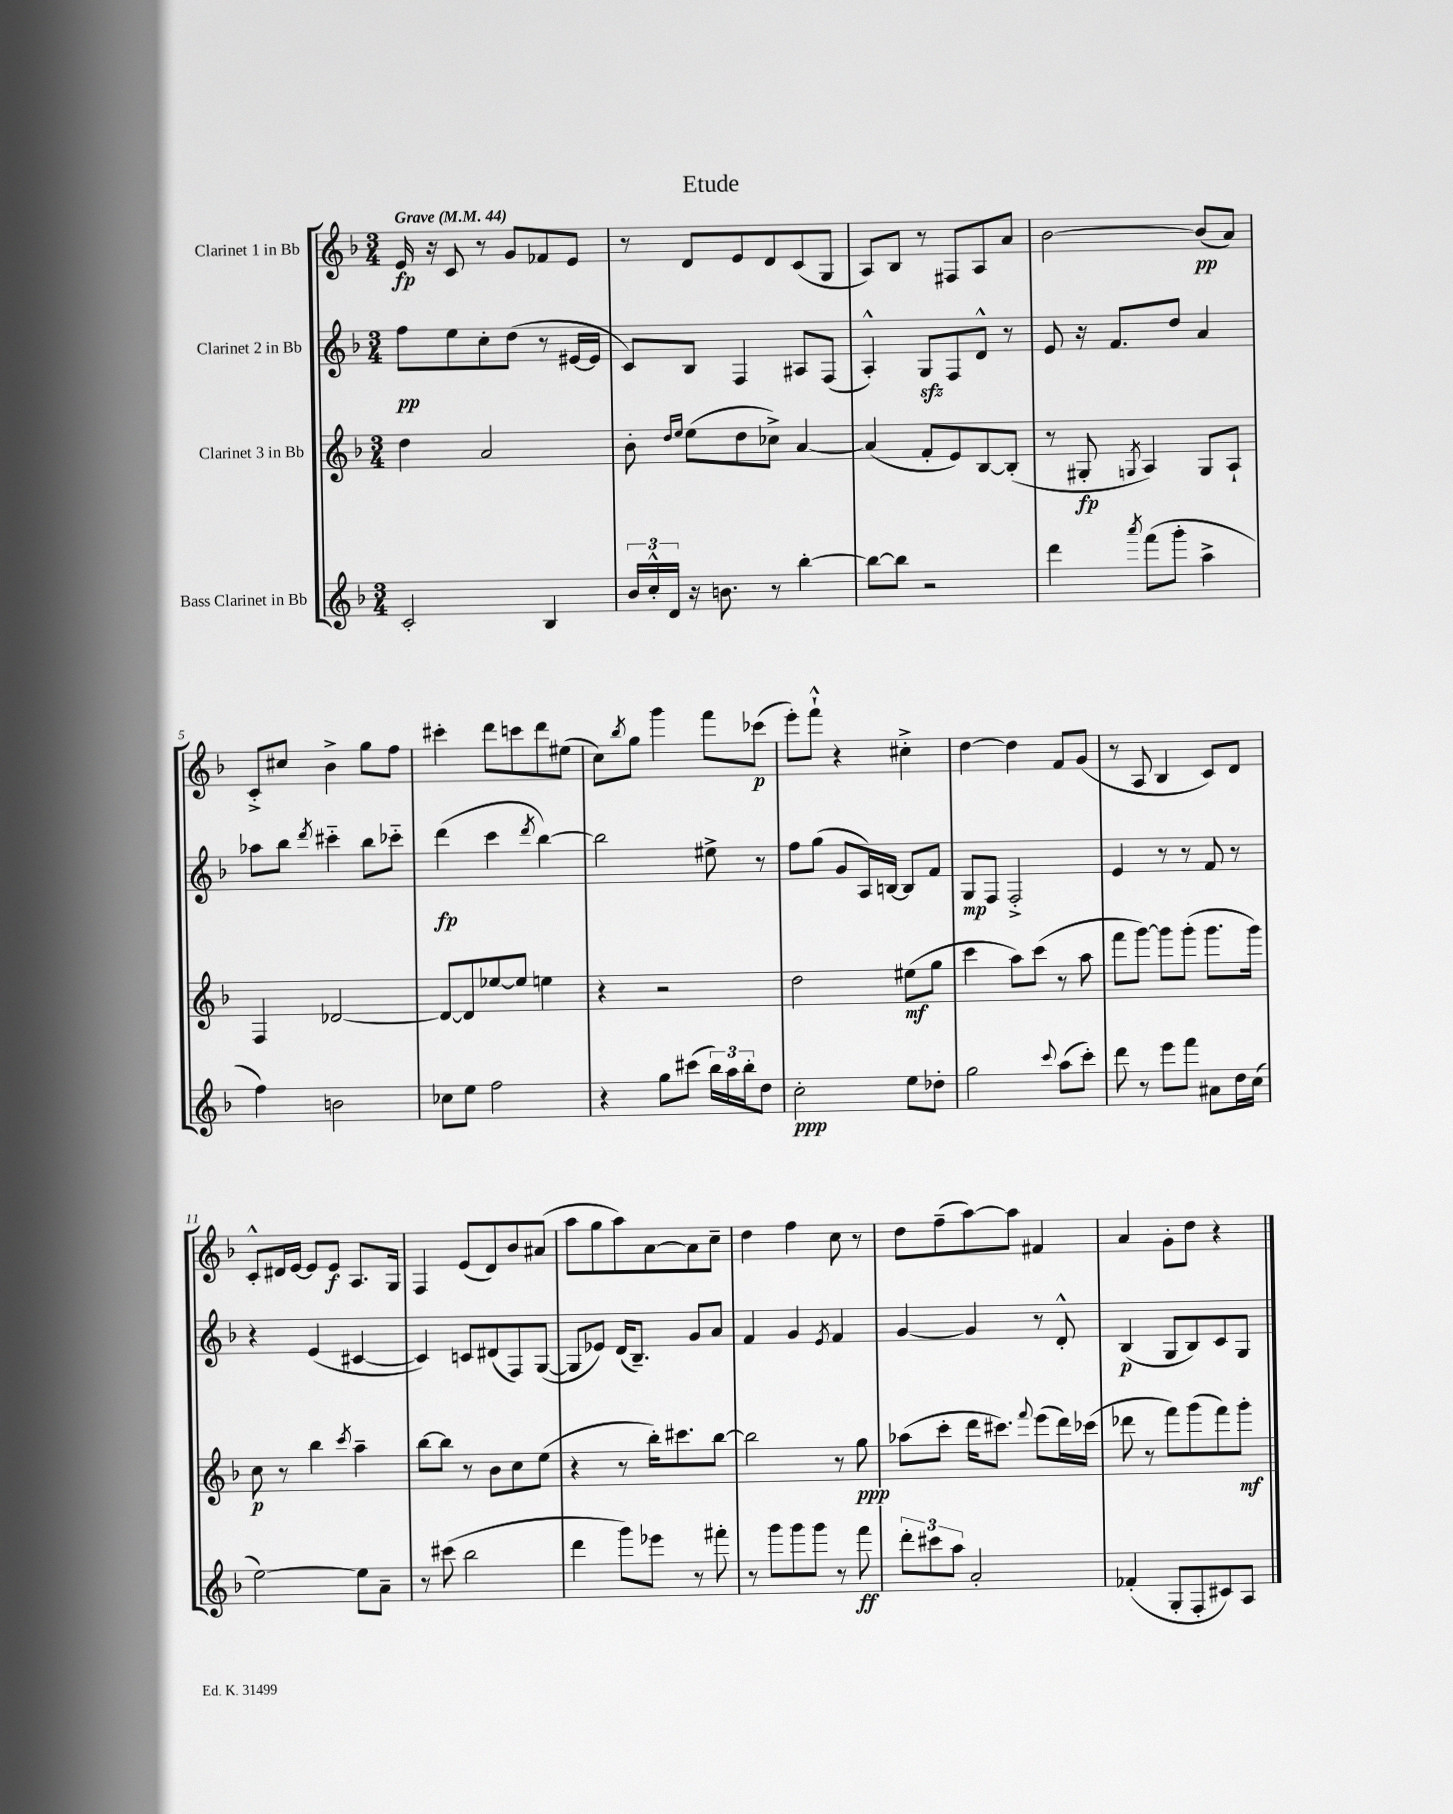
\header { title = "Etude" }
<<
\new StaffGroup <<
\new Staff = "s0" \with { instrumentName = "Clarinet 1 in Bb" } {
    \clef treble \key f \major \numericTimeSignature \time 3/4 \tempo "Grave" 4 = 44
    e'16\fp r16 c'8 r8 g'8 fes'8 e'8 |
    r8 d'8 e'8 d'8 c'8( g8 |
    a8) bes8 r8 fis8 a8 a'8 |
    bes'2~ bes'8\pp( a'8) |
    c'8-.-> cis''8 bes'4-> g''8 f''8 |
    cis'''4-. d'''8 c'''8 d'''8 eis''8( |
    c''8) \acciaccatura { bes''8 } g''8 g'''4 f'''8 ces'''8\p( |
    e'''8-.) f'''8-!-^ r4 cis''4-.-> |
    d''4~ d''4 f'8 g'8( |
    r8 a8 bes4 c'8) d'8 |
    c'8-.-^ dis'16 e'16~ e'8 e'8\f a8. g16 |
    f4 e'8( d'8) bes'8 ais'8( |
    a''8 g''8 a''8) a'8~ a'8 c''8-- |
    d''4 f''4 c''8 r8 |
    d''8 f''8--( a''8~) a''8 fis'4 |
    a'4 g'8-. d''8 r4 \bar "|." |
}
\new Staff = "s1" \with { instrumentName = "Clarinet 2 in Bb" } {
    \clef treble \key f \major \numericTimeSignature \time 3/4
    f''8\pp e''8 c''8-. d''8( r8 eis'16~ eis'16 |
    c'8) bes8 f4 ais8 f8( |
    a4-.-^) g8\sfz f8 d'8-^ r8 |
    e'8 r16 f'8. d''8 a'4 |
    aes''8 bes''8 \acciaccatura { d'''8 } cis'''4-_ bes''8 ces'''8-_ |
    d'''4\fp( c'''4 \acciaccatura { d'''8 } bes''4~) |
    bes''2 eis''8-> r8 |
    f''8 g''8( g'8 a16) b16~ b8 f'8 |
    g8\mp f8 f2-.-> |
    e'4 r8 r8 f'8 r8 |
    r4 e'4( cis'4~ |
    cis'4) c'8 dis'8( f8) g8~( |
    g8 ees'8) d'16( bes8.--) g'8 a'8 |
    f'4 g'4 \acciaccatura { e'8 } f'4 |
    g'4~ g'4 r8 d'8-.-^ |
    bes4\p( g8 bes8) c'8 g8 \bar "|." |
}
\new Staff = "s2" \with { instrumentName = "Clarinet 3 in Bb" } {
    \clef treble \key f \major \numericTimeSignature \time 3/4
    d''4 a'2 |
    bes'8-. \grace { d''16 e''16 } e''8( d''8 ces''8->) a'4~ |
    a'4( f'8-. e'8) bes8~ bes8-.( |
    r8 gis8-.\fp \acciaccatura { g8 } a4) g8 a8-! |
    f4 des'2~ |
    des'8~ des'8 ees''8~ ees''8 e''4 |
    r4 r2 |
    d''2 eis''8\mf( g''8 |
    c'''4 a''8) c'''8( r8 a''8 |
    f'''8 g'''8~) g'''8 g'''8-.( g'''8. g'''16) |
    c''8\p r8 bes''4 \acciaccatura { c'''8 } a''4-- |
    bes''8~ bes''8 r8 bes'8 c''8 e''8( |
    r4 r8 bes''16-.) cis'''8. bes''8~ |
    bes''2 r8 g''8\ppp |
    aes''8( c'''8-. d'''16 cis'''8.) \appoggiatura { f'''8 } e'''8( d'''16) ces'''16( |
    des'''8 r8 f'''8) g'''8( f'''8) g'''8-.\mf \bar "|." |
}
\new Staff = "s3" \with { instrumentName = "Bass Clarinet in Bb" } {
    \clef treble \key f \major \numericTimeSignature \time 3/4
    c'2-. bes4 |
    \tuplet 3/2 { bes'16 c''16-.-^ d'16 } r16 b'8. r8 bes''4~-. |
    bes''8~ bes''8 r2 |
    d'''4 \acciaccatura { a'''8 } f'''8( g'''8-. a''4-> |
    f''4) b'2 |
    ces''8 e''8 f''2 |
    r4 g''8 cis'''8( \tuplet 3/2 { bes''16) a''16 bes''16-. } d''8 |
    c''2-.\ppp e''8 des''8-. |
    g''2 \appoggiatura { c'''8 } a''8( c'''8-.) |
    d'''8 r8 e'''8 f'''8 ais'8 d''16 c''16( |
    e''2~) e''8 a'8-- |
    r8 cis'''8( bes''2 |
    d'''4 g'''8) ees'''8 r8 fis'''8-. |
    r8 g'''8 g'''8 g'''8 r8 f'''8\ff |
    \tuplet 3/2 { d'''8-. cis'''8 a''8 } a'2-. |
    fes'4-.( g8-. f8-. cis'8) a8 \bar "|." |
}
>>
>>
